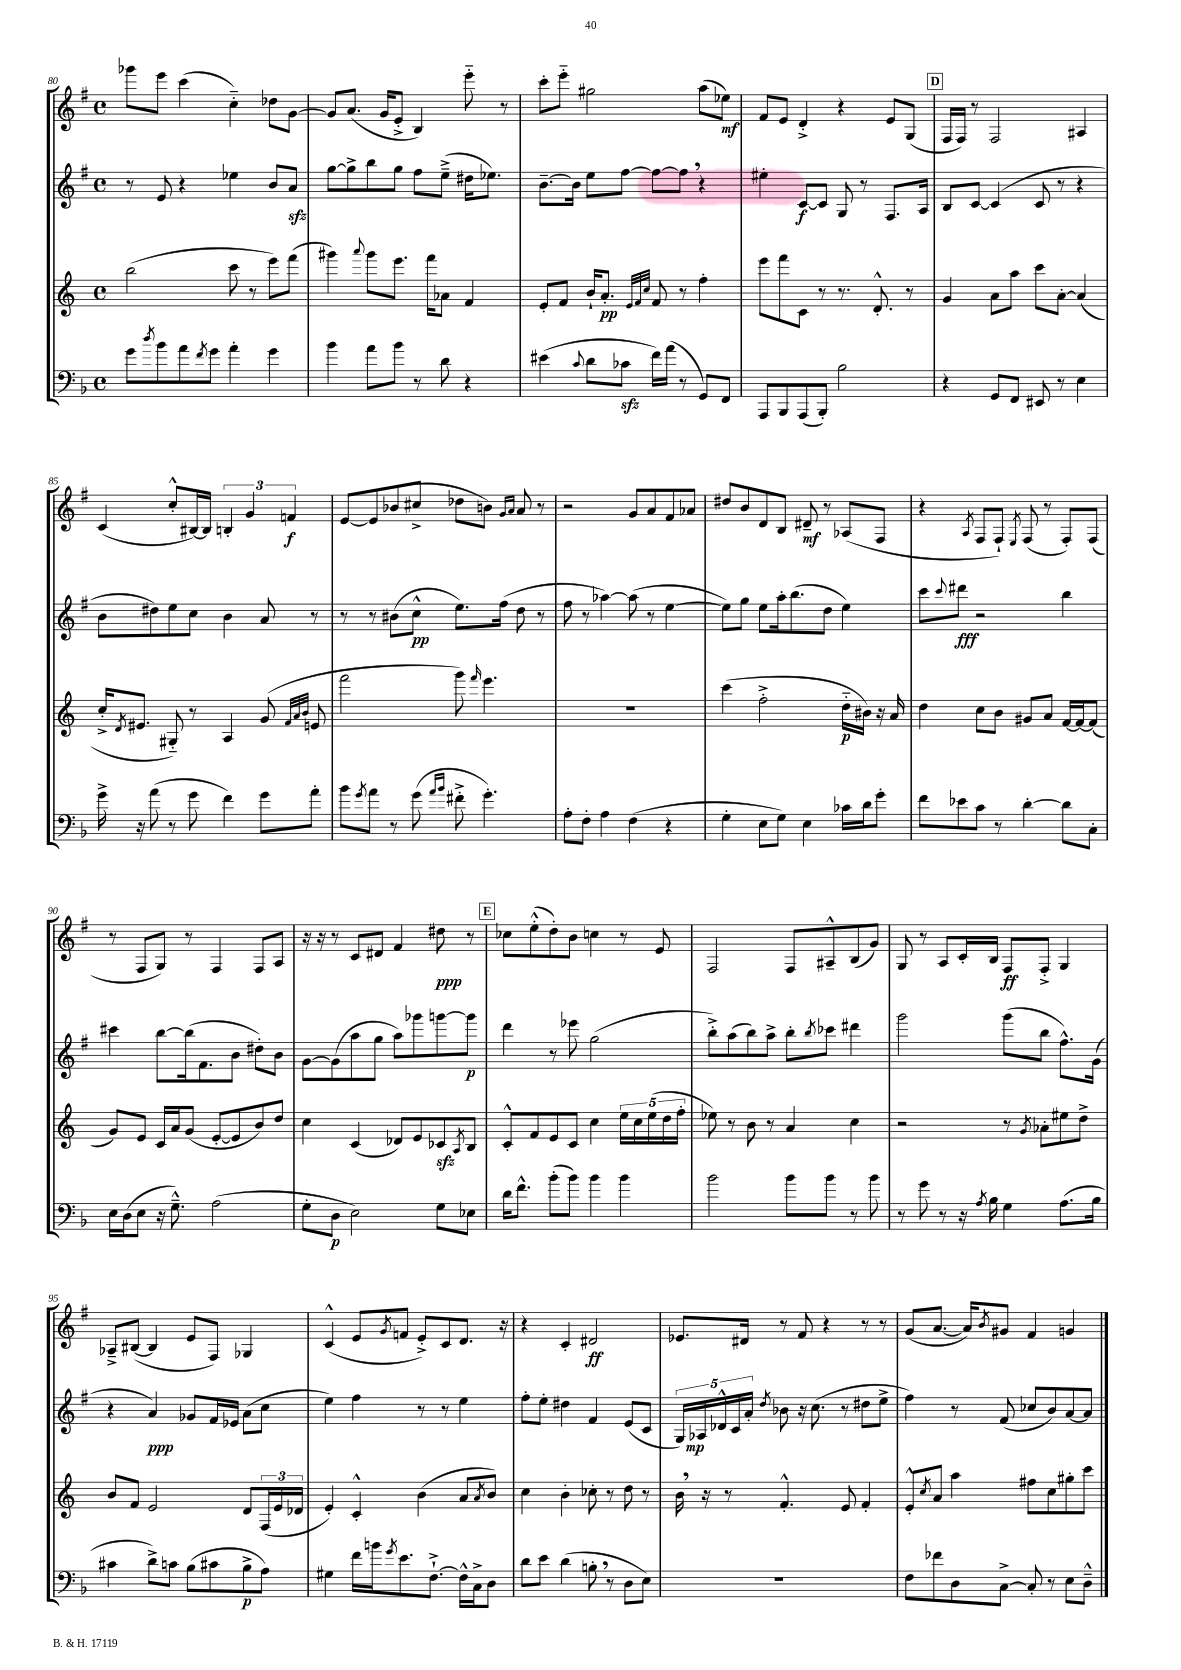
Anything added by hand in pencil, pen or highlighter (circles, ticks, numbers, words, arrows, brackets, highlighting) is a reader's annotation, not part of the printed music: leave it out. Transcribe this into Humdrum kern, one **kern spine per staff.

**kern	**kern	**kern	**kern
*staff4	*staff3	*staff2	*staff1
*clefF4	*clefG2	*clefG2	*clefG2
*k[b-]	*k[]	*k[f#]	*k[f#]
*M4/4	*M4/4	*M4/4	*M4/4
*met(c)	*met(c)	*met(c)	*met(c)
8g	(2bb	8r	8ggg-
8qdd	.	.	.
8b-	.	8e	8eee
8a	.	4r	(4ccc
8qf	.	.	.
8g	.	.	.
4a'	8ccc	4ee-	4cc'~)
.	8r	.	.
4g	8eee)	8b	8dd-
.	(8fff	8a	[8g
=	=	=	=
4b-	4ggg#)	[8gg	8g]
.	.	8gg^]	(8.a
.	8qqaaa	.	.
8a	8ggg#	8bb	.
.	.	.	16g
8b-	8.eee	8gg	8e'^
8r	.	8ff#	4B)
.	16fff	.	.
8d	8a-	(8ee~^	.
4r	4f	16dd#	8eee'~
.	.	8.ee-)	.
.	.	.	8r
=	=	=	=
(4e#	8e'	[8.b~	8ccc'
.	8f	.	8eee'~
.	.	16b]	.
8qqc	.	.	.
8d	16b`	8ee	2gg#
.	8.a'	.	.
8c-	.	[8ff#	.
.	32qqe	.	.
.	32qqf	.	.
.	32qqcc	.	.
16f)	8f	8ff#_	.
(16a	.	.	.
8r	8r	8ff#]	.
8GG)	4ff'	4r	(8aa
8FF	.	.	8ee-)
=	=	=	=
8AAA	8eee	4ee#'	8f#
8BBB-	8fff	.	8e
(8AAA	8c	[8c	4d'^
8BBB-')	8r	8c]	.
2B-	8.r	8G	4r
.	.	8r	.
.	8.d'^^	.	.
.	.	8.F#	8e
.	8r	.	(8G
.	.	16A	.
=	=	=	=
4r	4g	8B	16F#
.	.	.	16F#)
.	.	[8c	8r
8GG	8a	(4c]	2F#
8FF	8aa	.	.
8EE#	8ccc	8c	.
8r	[8a'	8r	.
4E	(4a]	4r	4A#
=	=	=	=
16g^	16cc'^	8b	(4c
.	8qd	.	.
16r	8.e#	.	.
(8a	.	8dd#)	.
8r	8G#'~)	8ee	8cc'^^
8g	8r	8cc	[16B#)
.	.	.	16B#]
4f)	4A	4b	6B'
.	.	.	6g
8g	(8g	8a	.
.	.	.	6f
.	32qqf	.	.
.	32qqa	.	.
.	32qqb	.	.
8a'	8e	8r	.
=	=	=	=
8b-	2fff	8r	[8e
8qg	.	.	.
8a	.	8r	8e]
8r	.	(8b#	(8b-
(8g	.	8cc^^	8cc#^
16qqa	.	.	.
16qqb-	.	.	.
8f#'^	8ggg)	8.ee)	8dd-
.	16qqfff	.	.
4.g')	4.eee	.	8b)
.	.	(16ff#	.
.	.	.	16qqg
.	.	.	16qqa
.	.	8dd	8a
.	.	8r	8r
=	=	=	=
8A'	1r	8ff#	2r
8F'	.	8r	.
4A	.	[4aa-)	.
(4F	.	(8aa-]	8g
.	.	8r	8a
4r	.	[4ee	8f#
.	.	.	8a-
=	=	=	=
4G'	(4ccc	8ee])	8dd#
.	.	8gg	8b
8E	2ff'^	8ee	8d
8G)	.	16aa'	8B
.	.	(8.bb	.
4E	.	.	8d#~
.	.	8dd	8r
16c-	16dd'~	4ee)	(8A-
16d	16b#)	.	.
8g'	16r	.	8F#
.	16a	.	.
=	=	=	=
8f	4dd	8ccc	4r
.	.	8qqccc	.
8e-	.	8ddd#	.
.	.	.	8qA
8c	8cc	2r	8F#
8r	8b	.	8F#`)
.	.	.	8qE
[4d'	8g#	.	(8F#
.	8a	.	8r
8d]	[16f	4bb	8F#')
.	16f_	.	.
8C'	(8f]	.	(8F#
=	=	=	=
16E	8g)	4ccc#	8r
(16D	.	.	.
8E	8e	.	8F#
16r	16c	[8bb	8G)
8.G~^^)	16a	.	.
.	(8g	(16bb]	8r
.	.	8.f#	.
(2A	[8e'	.	4F#
.	8e]	8b	.
.	8b)	8dd#')	8F#
.	8dd	8b	8A
=	=	=	=
8G'	4cc	[8g	16r
.	.	.	16r
8D	.	(8g]	8r
2E)	(4c	8aa	8c
.	.	8gg	8d#
.	8d-)	8aa)	4f#
.	8e	8ggg-	.
8G	8c-	[8ggg	8dd#
.	8qA	.	.
8E-	8B	8ggg]	8r
=	=	=	=
16d	8c'^^	4ddd	8cc-
8.f^^	.	.	.
.	8f	.	(8ee'^^
(8b-'	8e	8r	8dd')
8b-)	8c	8eee-	8b
4b-	4cc	(2gg	4cc
4b-	20ee	.	8r
.	20cc	.	.
.	(20ee	.	.
.	.	.	8e
.	20dd	.	.
.	20ff'	.	.
=	=	=	=
2b-	8ee-)	8bb'^)	2F#
.	8r	(8aa	.
.	8b	8bb)	.
.	8r	8aa^	.
8b-	4a	8bb'	8F#
.	.	8qbb	.
8b-	.	8ccc-	8A#~^^
8r	4cc	4ddd#	(8B
8b-	.	.	8g)
=	=	=	=
8r	2r	2ggg	8G
8g	.	.	8r
8r	.	.	8A
16r	.	.	16c'
8qA	.	.	.
16B-	.	.	16B
4G	8r	(8ggg	8F#
.	8qg	.	.
.	8a-'	8bb	8F#'^
(8.A	8ee#	8.ff#^^)	4G
.	8dd^	.	.
16B-	.	(16g	.
=	=	=	=
4c#	8b	4r	8A-~^
.	8f	.	([8B#
8d^)	2e	4a)	4B#]
8c	.	.	.
(8B-	.	8g-	8e
8c#	.	16f#	8F#)
.	.	16e-	.
8B-^	8d	(8a	4G-
8A)	(24F	8cc	.
.	24e	.	.
.	24d-	.	.
=	=	=	=
4G#	4e')	4ee)	(4c^^
16f	4c'^^	4ff#	8e
16b	.	.	.
8qg	.	.	8qg
8.e	.	.	8f
.	(4b	8r	8e'^)
[8.F`^	.	.	.
.	.	8r	8c
16F^^]	8a	4ee	8.d
16C^	.	.	.
.	8qa	.	.
8D	8b)	.	.
.	.	.	16r
=	=	=	=
8d	4cc	8ff#'	4r
8e	.	8ee'	.
(4d	4b'	4dd#	4c'
8B'	8cc-'	4f#	2d#
8r	8r	.	.
8D	8dd	(8e	.
8E)	8r	8c	.
=	=	=	=
1r	16b	20G)	8.e-
.	.	20A-	.
.	16r	.	.
.	.	20d-^^	.
.	8r	.	.
.	.	20c	.
.	.	.	16d#
.	.	20a'	.
.	.	8qdd	.
.	4.f'^^	8b-	8r
.	.	16r	8f#
.	.	(8.cc	.
.	.	.	4r
.	8e	8r	.
.	4f'	8dd#	8r
.	.	8ee^	8r
=	=	=	=
8F	8e'^^	4ff#)	(8g
.	8qcc	.	.
8f-	8a	.	[8.a
8D	4aa	8r	.
.	.	.	16a])
.	.	.	8qb
[8C^	.	(8f#	8g#
8C']	8ff#	8cc-	4f#
8r	8cc	8b)	.
8E	8gg#'	[8a	4g
8D~^^	8ccc	8a]	.
==	==	==	==
*-	*-	*-	*-
